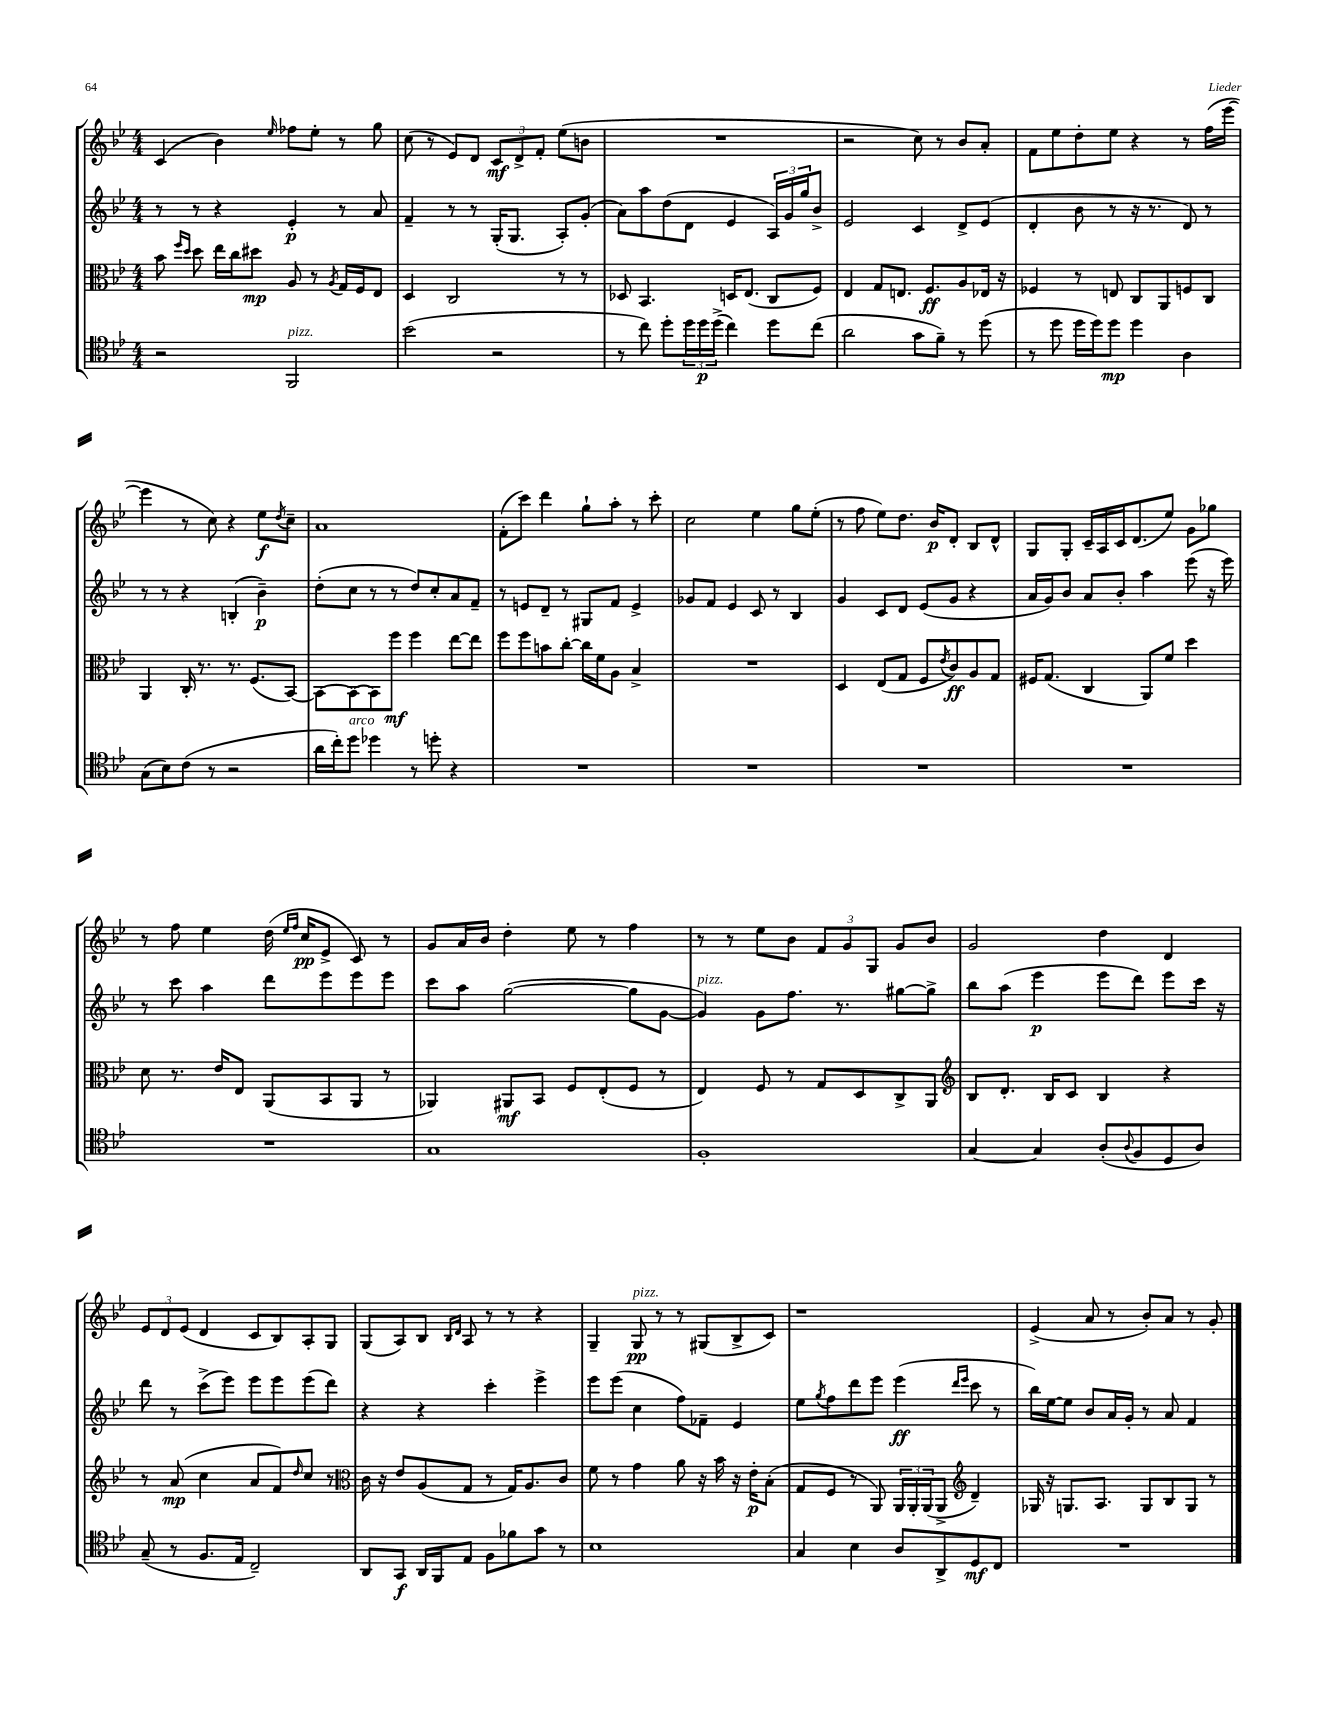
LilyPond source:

<<
\new StaffGroup <<
\new Staff = "s0" {
    \clef treble \key bes \major \numericTimeSignature \time 4/4
    c'4( bes'4) \grace { ees''16 } fes''8 ees''8-. r8 g''8 |
    c''8( r8 ees'8) d'8 \tuplet 3/2 { c'8\mf d'8-> f'8-. } ees''8( b'8 |
    R1 |
    r2 c''8) r8 bes'8 a'8-. |
    f'8 ees''8 d''8-. ees''8 r4 r8 f''16( ees'''16~ |
    ees'''4 r8 c''8) r4 ees''8\f \acciaccatura { d''8 } c''8-- |
    a'1 |
    f'8-.( c'''8) d'''4 g''8-! a''8-. r8 c'''8-. |
    c''2 ees''4 g''8 ees''8-.( |
    r8 f''8 ees''8) d''8. bes'16\p d'8-. bes8 d'8-^ |
    g8 g8-. c'16-- a16 c'16 d'8.( ees''8) g'8 ges''8 |
    r8 f''8 ees''4 d''16( \grace { ees''16 f''16 } c''16\pp ees'8-> c'8) r8 |
    g'8 a'16 bes'16 d''4-. ees''8 r8 f''4 |
    r8 r8 ees''8 bes'8 \tuplet 3/2 { f'8 g'8 g8 } g'8 bes'8 |
    g'2 d''4 d'4 |
    \tuplet 3/2 { ees'8 d'8 ees'8( } d'4 c'8 bes8) a8-. g8 |
    g8( a8) bes8 \grace { bes16 d'16 } a8 r8 r8 r4 |
    g4-- g8\pp^\markup { \italic "pizz." } r8 r8 gis8( bes8-> c'8) |
    r1 |
    ees'4->( a'8 r8 bes'8-.) a'8 r8 g'8-. \bar "|." |
}
\new Staff = "s1" {
    \clef treble \key bes \major \numericTimeSignature \time 4/4
    r8 r8 r4 ees'4-.\p r8 a'8 |
    f'4-- r8 r8 g16-.( g8. a8-.) g'8-.( |
    a'8) a''8 d''8( d'8 ees'4 \tuplet 3/2 { a16) g'16 g''16 } bes'8-> |
    ees'2 c'4 d'8-> ees'8( |
    d'4-. bes'8 r8 r16 r8. d'8) r8 |
    r8 r8 r4 b4-.( bes'4--\p) |
    d''8-.( c''8 r8 r8 d''8) c''8-. a'8 f'8-- |
    r8 e'8 d'8-- r8 gis8 f'8 e'4-> |
    ges'8 f'8 ees'4 c'8 r8 bes4 |
    g'4 c'8 d'8 ees'8( g'8 r4 |
    a'16 g'16) bes'8 a'8 bes'8-. a''4 ees'''8( r16 ees'''16) |
    r8 c'''8 a''4 d'''8 ees'''8 ees'''8 ees'''8 |
    c'''8 a''8 g''2~( g''8 g'8~ |
    g'4^\markup { \italic "pizz." }) g'8 f''8. r8. gis''8~ gis''8-> |
    bes''8 a''8( ees'''4\p ees'''8 d'''8) ees'''8 c'''16 r16 |
    d'''8 r8 c'''8->( ees'''8) ees'''8 ees'''8 ees'''8( d'''8) |
    r4 r4 c'''4-. ees'''4-> |
    ees'''8 ees'''8( c''4 f''8) fes'8-- ees'4 |
    ees''8 \acciaccatura { g''8 } f''8 d'''8 ees'''8 ees'''4\ff( \grace { d'''16 ees'''16 } c'''8 r8 |
    bes''16) ees''16~ ees''8 bes'8 a'16 g'16-. r8 a'8 f'4 \bar "|." |
}
\new Staff = "s2" {
    \clef alto \key bes \major \numericTimeSignature \time 4/4
    bes'8 \grace { f''16 d''16 } d''8 ees''16 c''16 dis''8\mp a8 r8 \acciaccatura { a8 } g16 f16 ees8 |
    d4 c2 r8 r8 |
    des8 bes,4. d16 ees8.( c8 f8) |
    ees4 g8 e8. f8.\ff a8 ees16 r16 |
    fes4 r8 e8 c8 a,8 f8 c8 |
    a,4 c16-. r8. r8. f8.( bes,8~) |
    bes,8~ bes,8~ bes,8 f''8\mf f''4 ees''8~ ees''8 |
    f''8 f''8 b'8 c''8~-. c''16 f'16 a8 bes4-> |
    R1 |
    d4 ees8( g8 f8 \acciaccatura { ees'8 } c'8\ff) a8 g8 |
    fis16 g8.( c4 a,8) f'8 d''4 |
    d'8 r8. ees'16 ees8 a,8( bes,8 a,8 r8 |
    aes,4) ais,8\mf bes,8 f8 ees8-.( f8 r8 |
    ees4) f8 r8 g8 d8 c8-> a,8 |
    \clef treble bes8 d'8.-. bes16 c'8 bes4 r4 |
    r8 a'8\mp( c''4 a'8 f'8) \grace { d''16 } c''8 r8 |
    \clef alto c'16 r16 ees'8 a8( g8 r8 g16) a8. c'8 |
    f'8 r8 g'4 a'8 r16 bes'16 r16 ees'16-.\p bes8-.( |
    g8 f8 r8 a,8) \tuplet 3/2 { a,16 a,16-. a,16( } a,8-> \clef treble d'4--) |
    ges16 r16 g8. a8. g8 bes8 g8 r8 \bar "|." |
}
\new Staff = "s3" {
    \clef tenor \key bes \major \numericTimeSignature \time 4/4
    r2 f,2^\markup { \italic "pizz." } |
    bes'2( r2 |
    r8 c''8) d''8-. \tuplet 3/2 { d''16 d''16\p d''16->( } c''4) d''8 c''8( |
    a'2 g'8 f'8--) r8 d''8( |
    r8 d''8 d''16 d''16) d''8\mp d''4 a4 |
    g8( bes8) c'8( r8 r2 |
    a'16 c''16-.) d''8^\markup { \italic "arco" } des''4 r8 d''8-. r4 |
    R1 |
    R1 |
    R1 |
    R1 |
    R1 |
    g1 |
    f1-. |
    g4~ g4 a8-.( \appoggiatura { a8 } f8 d8 a8) |
    g8--( r8 f8. ees16 c2--) |
    a,8 g,8\f a,16 f,16 ees8 f8 fes'8 g'8 r8 |
    bes1 |
    g4 bes4 a8 a,8-> d8\mf c8 |
    R1 \bar "|." |
}
>>
>>
\layout { \context { \Score \remove "Bar_number_engraver" } }
